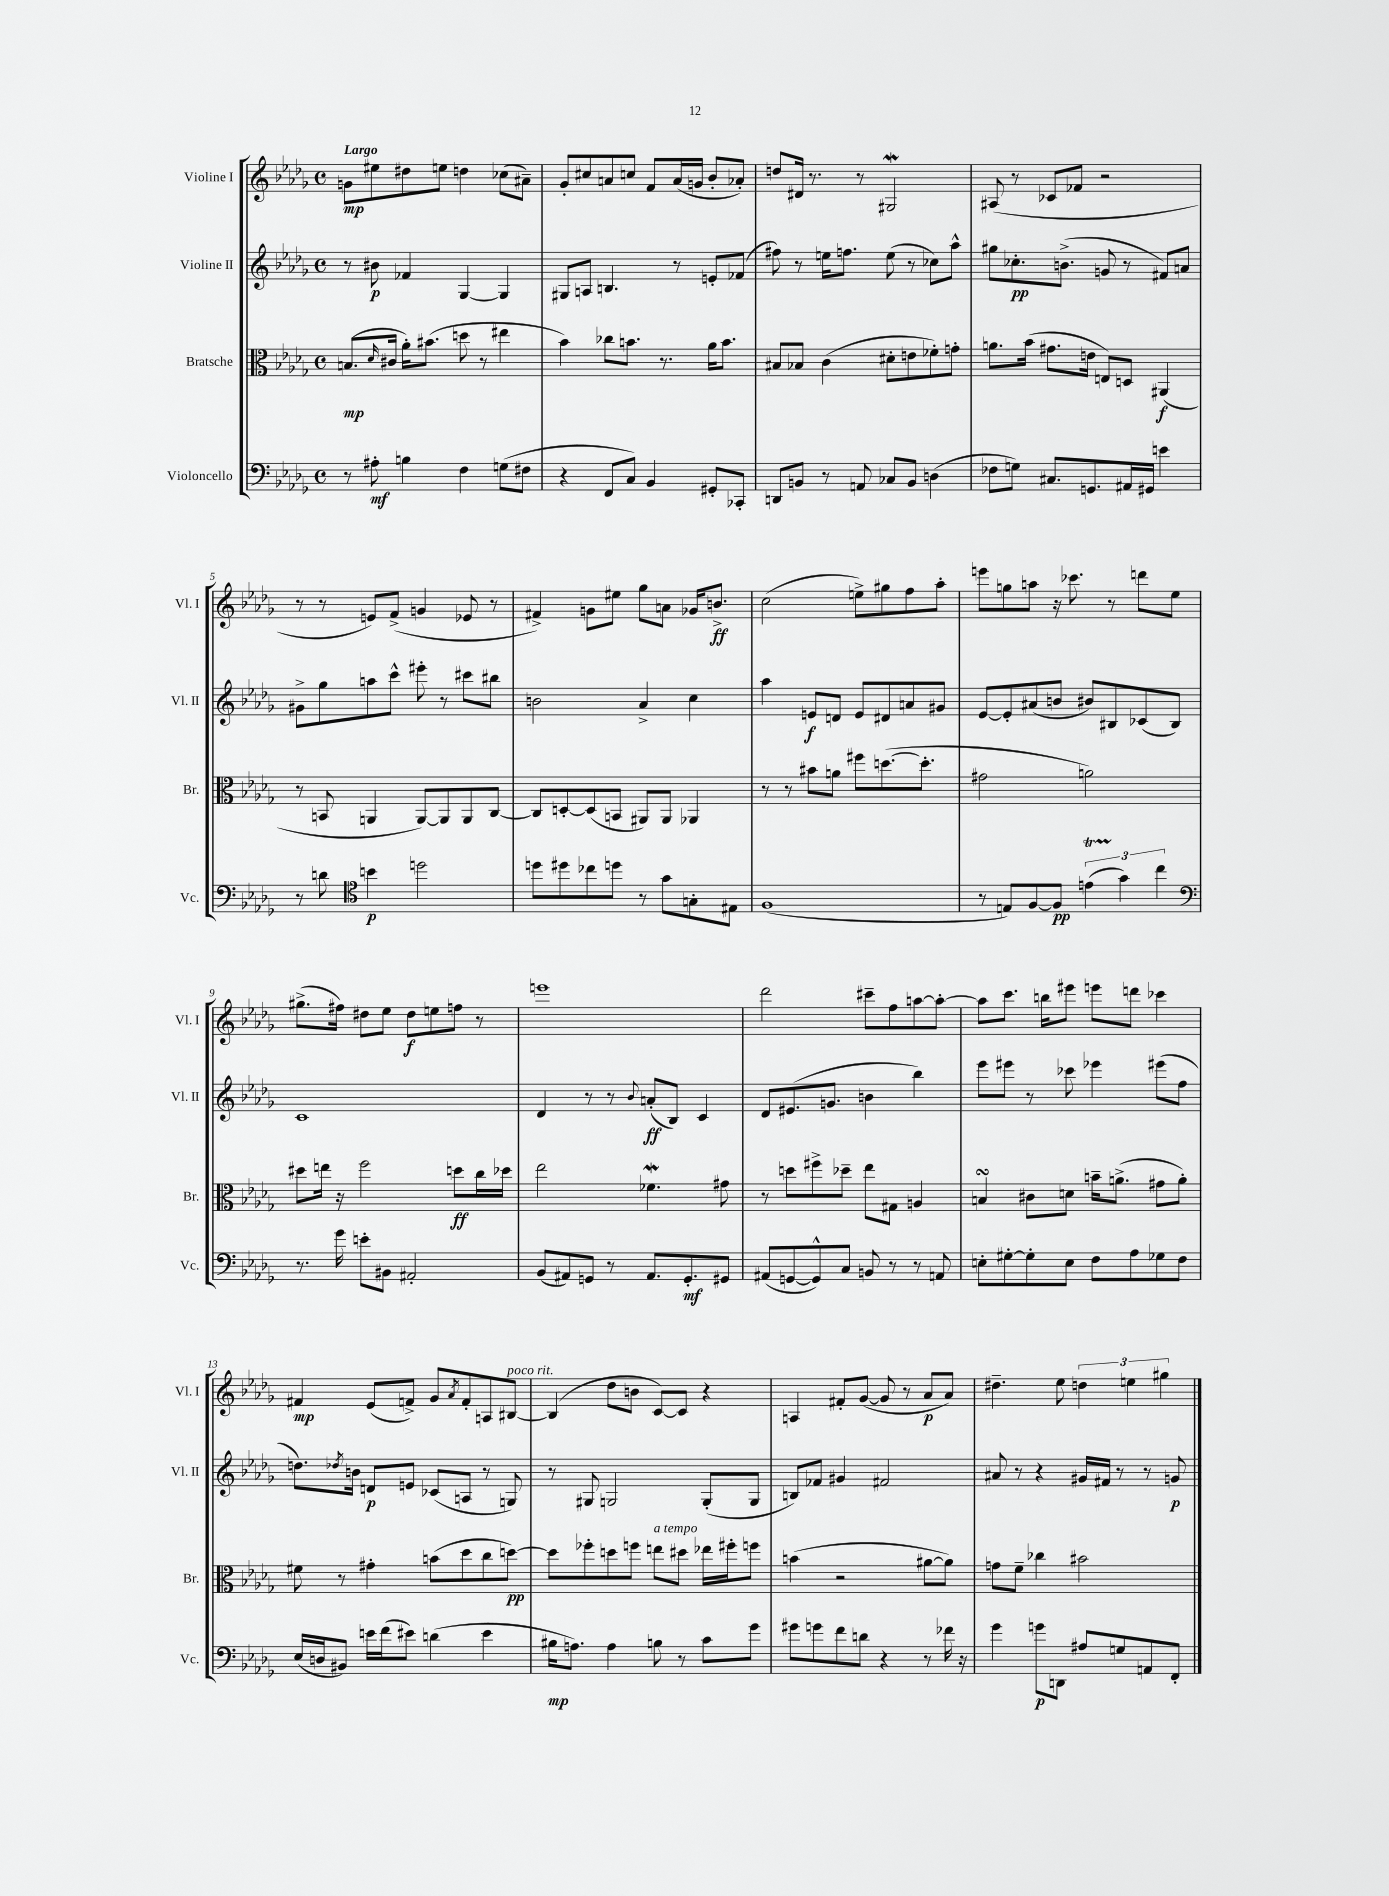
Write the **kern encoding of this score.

**kern	**kern	**kern	**kern
*staff4	*staff3	*staff2	*staff1
*clefF4	*clefC3	*clefG2	*clefG2
*k[b-e-a-d-g-]	*k[b-e-a-d-g-]	*k[b-e-a-d-g-]	*k[b-e-a-d-g-]
*M4/4	*M4/4	*M4/4	*M4/4
*met(c)	*met(c)	*met(c)	*met(c)
8r	(8.B	8r	8g
8A#'	.	8b#	8ee#
.	16qqd-	.	.
.	16c#	.	.
4B	16a-')	4f-	8dd#
.	(8.b#	.	.
.	.	.	8ee
4F	8dd	[4G-	4dd
.	8r	.	.
(8G	4ee#	4G-]	(8cc-
8F#	.	.	8a#~)
=	=	=	=
4r	4b-)	8G#	8g-'
.	.	8A	8cc#
8FF	8cc-	4.B	8a
8C)	8.b	.	8cc
4BB-	.	.	8f
.	8.r	.	.
.	.	8r	(16a
.	.	.	16g
8GG#'	16a-	8e'	8b-'
.	8.b	.	.
8CC-'	.	(8f-	8a-')
=	=	=	=
8DD	8B#	8ff#)	8dd
8BB	8B-	8r	16d#
.	.	.	8.r
8r	(4c	16ee	.
.	.	8.ff	.
8AA	.	.	8r
8C-	8d#'	(8ee	2G#
8BB	8e	8r	.
(4D	8f-')	8cc-)	.
.	8g'	8aa-^^	.
=	=	=	=
8F-	8.a	8gg#	(8A#
8G)	.	8.cc-'	8r
.	(16b-	.	.
8.C#	8.g#	.	8c-
.	.	(8.b^	.
.	.	.	8f-
8.GG	16e	.	.
.	8E)	8g	2r
16AA#	8D	8r	.
16GG#	.	.	.
4e	(4AA#	8f#)	.
.	.	8a	.
=	=	=	=
8r	8r	8g#^	8r
8d	8BB	8gg-	8r
*clefC4	*	*	*
4b	4AA	8aa	8e)
.	.	8ccc^^	(8f^
2dd	[8AA)	8eee#'	4g
.	8AA]	8r	.
.	8AA	8ccc#	8e-
.	[8C	8bb#	8r
=	=	=	=
8dd	8C]	2b	4f#^)
8dd#	[8D'	.	.
8cc-	(8D]	.	8g
8dd	8BB	.	8ee#
8r	8AA#)	4a-^	8gg-
8g-	8AA#	.	8a
8G'	4AA-	4cc	16g-
.	.	.	8.b^
8E#	.	.	.
=	=	=	=
(1F	8r	4aa-	(2cc
.	8r	.	.
.	8b#	8e	.
.	8a	8d	.
.	8ff#	8e	8ee^)
.	([8.dd	8d#	8gg#
.	.	8a	8ff
.	8.dd']	.	.
.	.	8g#	8aa-'
=	=	=	=
8r	2g#	[8e-	8eee
8E)	.	8e-']	8gg
[8F	.	(8a#	8aa
8F]	.	8b	16r
.	.	.	8.ccc-
(6e	2a)	8b#)	.
.	.	8B#	8r
6g-)	.	.	.
.	.	(8c-	8ddd
6cc	.	.	.
.	.	8B#)	8ee-
=	=	=	=
*clefF4	*	*	*
8.r	8dd#	1c	(8.gg#^
.	16ee	.	.
16g-	16r	.	16ff#)
8e'	2ff	.	8dd#
8BB#	.	.	8ee-
2AA#'	.	.	8dd#
.	.	.	8ee
.	8dd	.	8ff
.	16cc	.	8r
.	16dd-	.	.
=	=	=	=
(8BB-	2ee-	4d-	1eee
8AA#)	.	.	.
8GG	.	8r	.
8r	.	8r	.
.	.	8qqb-	.
8.AA#	4.f-	(8a'	.
.	.	8B-)	.
8.GG'	.	.	.
.	.	4c	.
8GG#	8g#	.	.
=	=	=	=
(8AA#	8r	8d-	2ddd-
[8GG	8dd	(8.e#	.
8GG^^])	8ff#^	.	.
.	.	8.g	.
8C	8dd-~	.	.
8BB	8ee-	4b	8ccc#~
8r	8G#	.	8ff
8r	4A	4bb-)	[8aa
8AA	.	.	8aa'_
=	=	=	=
8E'	4B	8eee-	8aa]
[8G#'	.	8eee#	8.ccc
8G#']	8c#	8r	.
.	.	.	16bb
8E	8d	8ccc-	8eee#
8F	16b~	4eee-	8eee
.	(8.a^	.	.
8A-	.	.	8ddd
8G-	8g#	(8eee#	4ccc-
8F	8a')	8ff	.
=	=	=	=
(16E-	8f#	8.dd)	4f#
16D	.	.	.
8BB#)	8r	.	.
.	.	8qdd-	.
.	.	16b	.
16e	4g#'	8d	(8e-
(16f	.	.	.
8e#)	.	8e	8f^)
(4d	(8b	(8c-	8g-
.	.	.	8qa-
.	8dd-	8A	8f'
4e#	8cc	8r	8A
.	[8dd)	8G)	[8B#
=	=	=	=
16B#	8dd]	8r	(4B#]
8.A)	.	.	.
.	8ff-'	8G#	.
4A	8dd	2G	8dd-
.	8ff	.	8b
8B	8ee	.	[8c)
8r	8dd#	.	8c]
8c	16ee-	(8G'	4r
.	16ff#'	.	.
8g-	8ff	8G	.
=	=	=	=
8g#	(4b	8B)	4A
8g	.	8f-	.
8f	2r	4g#	8f#'
8d	.	.	([8g-
4r	.	2f#	8g-]
.	.	.	8r
8r	[8a#	.	8a-
16f-	8a#])	.	8a-)
16r	.	.	.
=	=	=	=
4g-	8g	8a#	4.dd#~
.	8f~	8r	.
8g	4cc-	4r	.
8DD	.	.	8ee-
8A#	2b#	16g#	6dd
.	.	16f#	.
8G	.	8r	.
.	.	.	6ee
8AA	.	8r	.
.	.	.	6gg#
8FF'	.	8g	.
==	==	==	==
*-	*-	*-	*-
